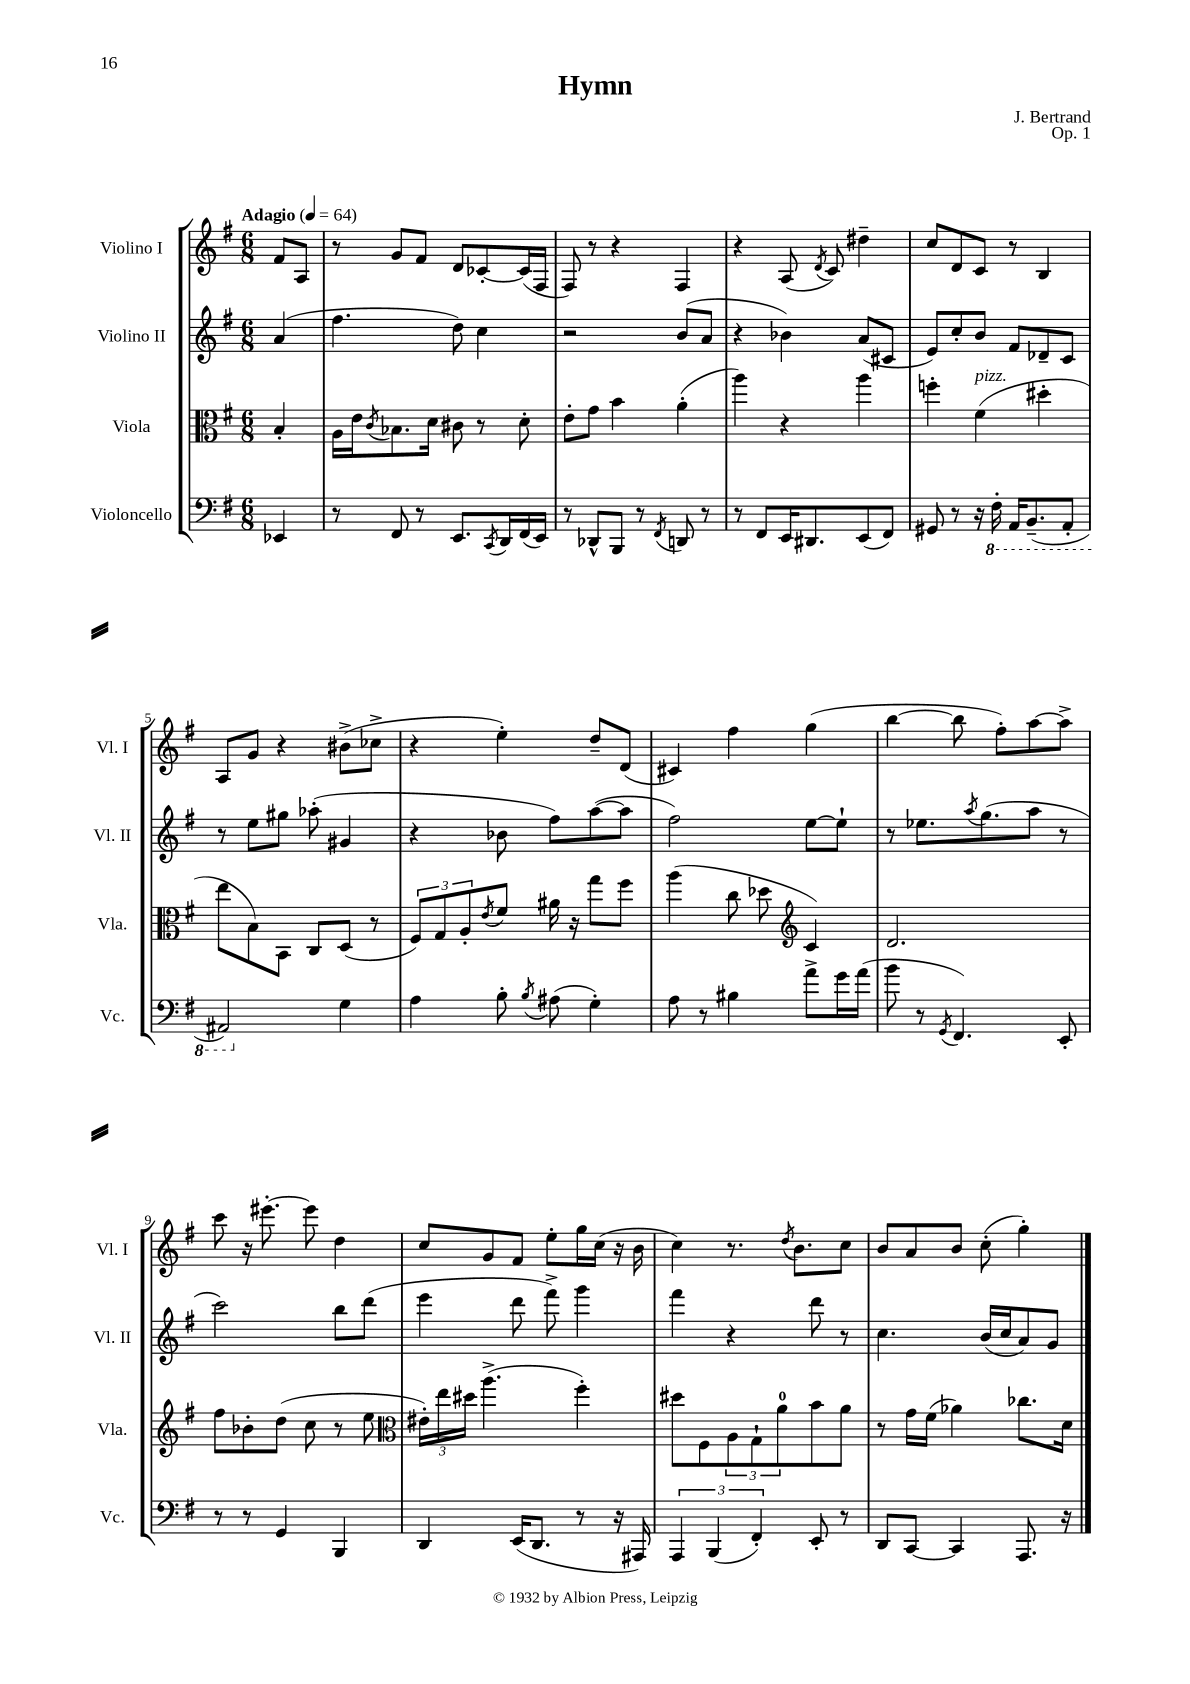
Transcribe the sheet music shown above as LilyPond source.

\header { title = "Hymn" composer = "J. Bertrand" opus = "Op. 1" }
<<
\new StaffGroup <<
\new Staff = "s0" \with { instrumentName = "Violino I" shortInstrumentName = "Vl. I" } {
    \clef treble \key g \major \numericTimeSignature \time 6/8 \partial 4 \tempo "Adagio" 4 = 64
    fis'8 a8 |
    r8 g'8 fis'8 d'8 ces'8~-. ces'16( fis16 |
    fis8) r8 r4 fis4 |
    r4 a8( \acciaccatura { d'8 } c'8) dis''4-- |
    c''8 d'8 c'8 r8 b4 |
    a8 g'8 r4 bis'8->( ces''8-> |
    r4 e''4-.) d''8-- d'8( |
    cis'4) fis''4 g''4( |
    b''4~ b''8 fis''8-.) a''8~ a''8-> |
    c'''8 r16 eis'''8.~-. eis'''8 d''4 |
    c''8 g'8 fis'8 e''8-. g''16 c''16( r16 b'16 |
    c''4) r8. \acciaccatura { d''8 } b'8. c''8 |
    b'8 a'8 b'8 c''8-.( g''4-.) \bar "|." |
}
\new Staff = "s1" \with { instrumentName = "Violino II" shortInstrumentName = "Vl. II" } {
    \clef treble \key g \major \numericTimeSignature \time 6/8 \partial 4
    a'4( |
    fis''4. d''8) c''4 |
    r2 b'8( a'8 |
    r4 bes'4) a'8( cis'8 |
    e'8) c''8-. b'8 fis'8 des'8-- c'8 |
    r8 e''8 gis''8 aes''8-.( gis'4 |
    r4 bes'8 fis''8) a''8~( a''8 |
    fis''2) e''8~ e''8-! |
    r8 ees''8. \acciaccatura { a''8 } g''8.( a''8 r8 |
    c'''2) b''8 d'''8( |
    e'''4 d'''8 fis'''8->) g'''4 |
    fis'''4 r4 d'''8 r8 |
    c''4. b'16( c''16 a'8) g'8 \bar "|." |
}
\new Staff = "s2" \with { instrumentName = "Viola" shortInstrumentName = "Vla." } {
    \clef alto \key g \major \numericTimeSignature \time 6/8 \partial 4
    b4-. |
    a16 e'16 \acciaccatura { c'8 } bes8. d'16 cis'8 r8 d'8-. |
    e'8-. g'8 b'4 a'4-.( |
    a''4) r4 a''4 |
    f''4-. fis'4^\markup { \italic "pizz." }( dis''4-. |
    e''8 b8) b,8 c8 d8( r8 |
    \tuplet 3/2 { fis8) g8 a8-. } \acciaccatura { e'8 } fis'8 ais'16 r16 g''8 fis''8 |
    a''4( c''8 des''8 \clef treble c'4) |
    d'2. |
    fis''8 bes'8-. d''8( c''8 r8 e''8 |
    \clef alto \tuplet 3/2 { eis'16-.) e''16 dis''16 } a''4.->( fis''4-.) |
    dis''8 fis8 \tuplet 3/2 { a8 g8-! a'8-0 } b'8 a'8 |
    r8 g'16 fis'16( aes'4) ces''8. d'16 \bar "|." |
}
\new Staff = "s3" \with { instrumentName = "Violoncello" shortInstrumentName = "Vc." } {
    \clef bass \key g \major \numericTimeSignature \time 6/8 \partial 4
    ees,4 |
    r8 fis,8 r8 e,8. \acciaccatura { c,8 } d,16 fis,16( e,16) |
    r8 des,8-^ b,,8 r8 \acciaccatura { fis,8 } d,8 r8 |
    r8 fis,8 e,16 dis,8. e,8( fis,8) |
    gis,8 r8 r16 \ottava #-1 fis,16-. a,,16 b,,8.--( a,,8-. |
    ais,,2) \ottava #0 g4 |
    a4 b8-. \acciaccatura { b8 } ais8( g4-.) |
    a8 r8 bis4 a'8-> g'16 a'16( |
    b'8 r8 \acciaccatura { g,8 } fis,4.) e,8-. |
    r8 r8 g,4 b,,4 |
    d,4 e,16( d,8. r8 r16 ais,,16) |
    \tuplet 3/2 { a,,4 b,,4( fis,4-.) } e,8-. r8 |
    d,8 c,8~ c,4 a,,8. r16 \bar "|." |
}
>>
>>
